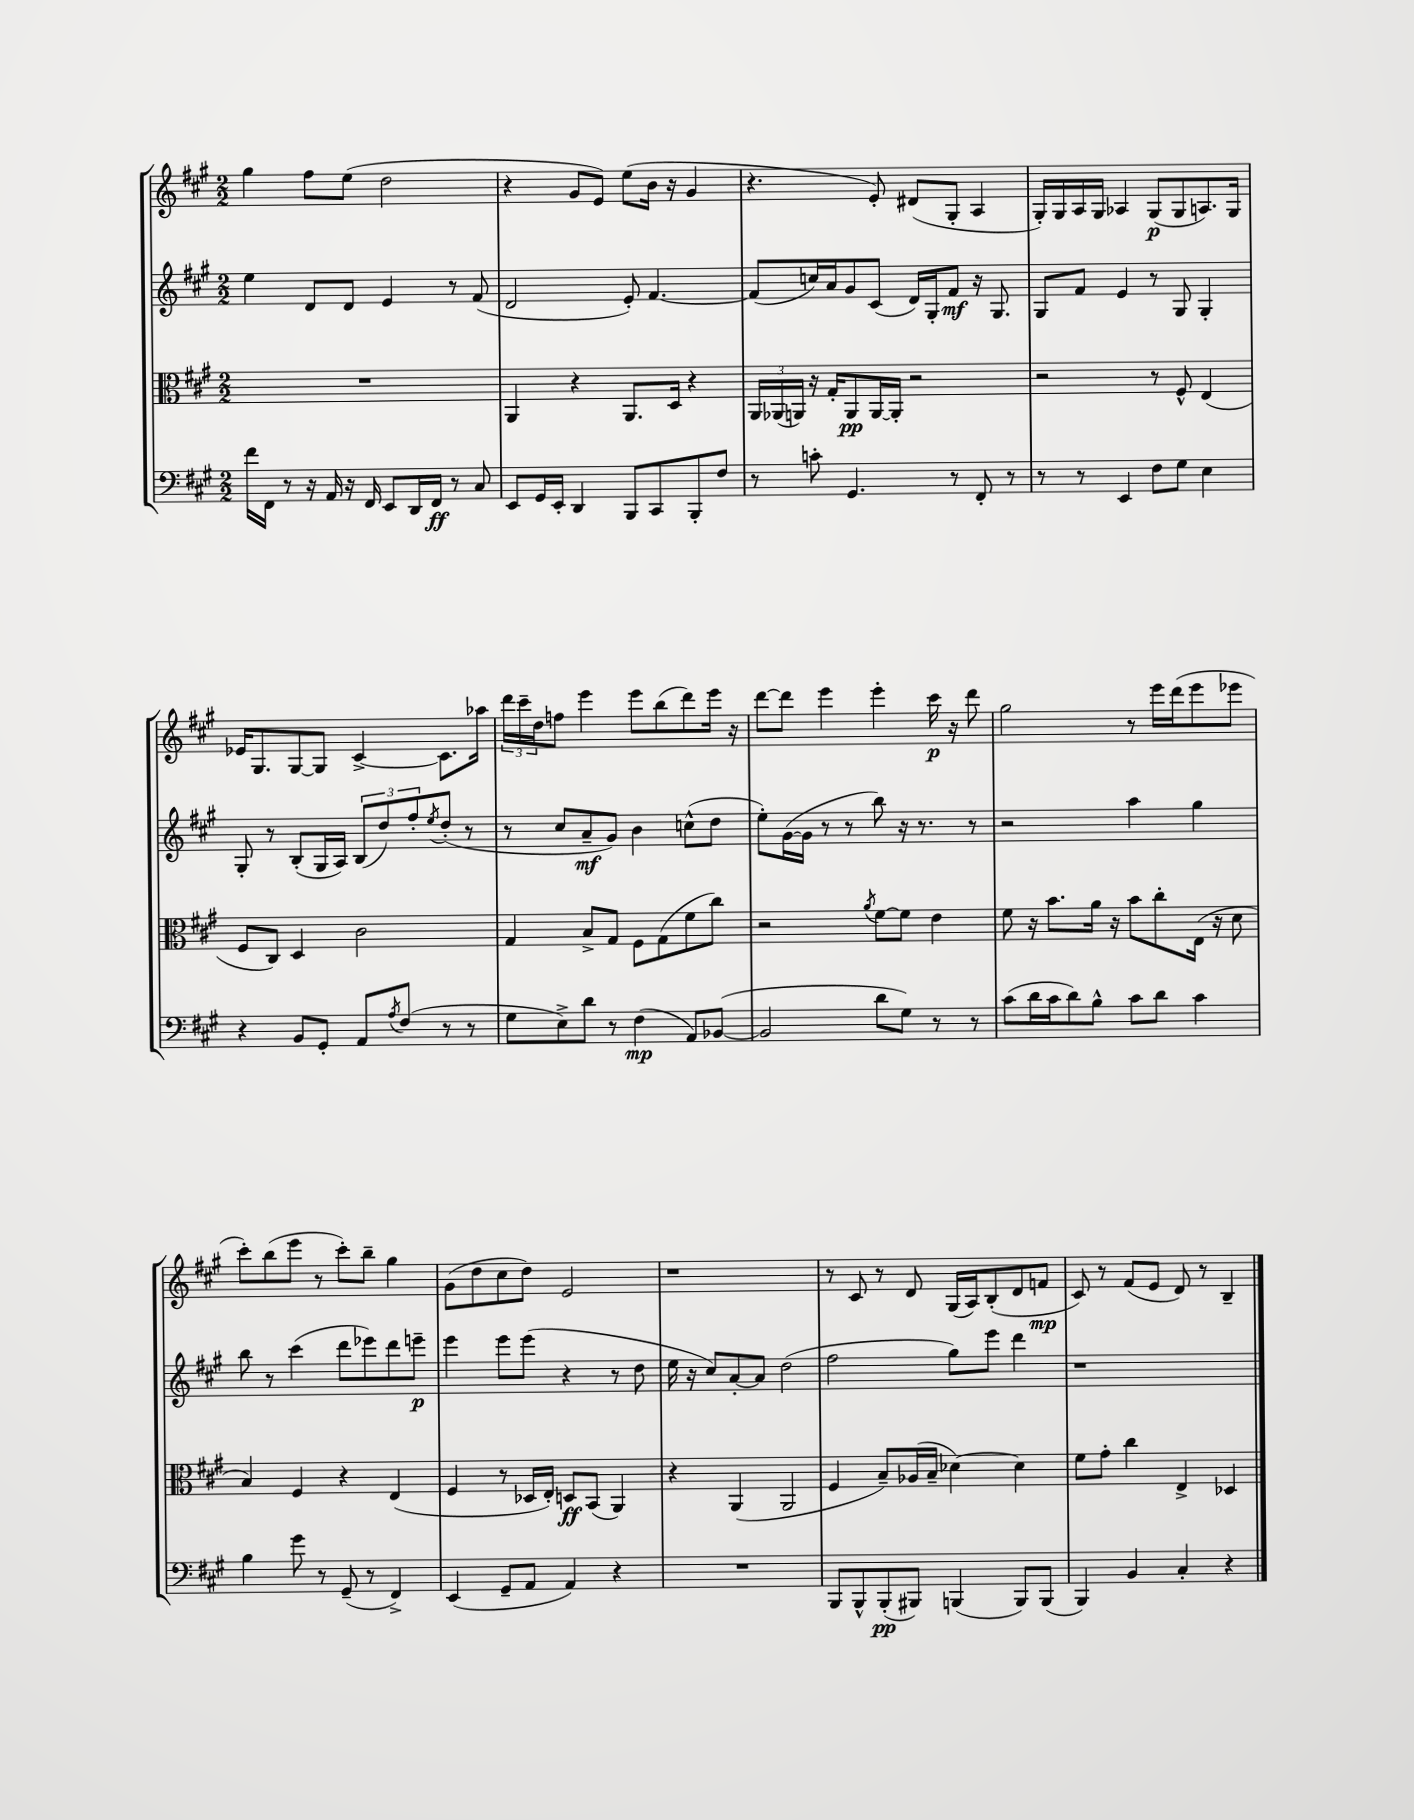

**kern	**kern	**kern	**kern
*staff4	*staff3	*staff2	*staff1
*clefF4	*clefC3	*clefG2	*clefG2
*k[f#c#g#]	*k[f#c#g#]	*k[f#c#g#]	*k[f#c#g#]
*M2/2	*M2/2	*M2/2	*M2/2
16f#	1r	4ee	4gg#
16FF#	.	.	.
8r	.	.	.
16r	.	8d	8ff#
16AA	.	.	.
16r	.	8d	(8ee
16FF#	.	.	.
8EE	.	4e	2dd
16DD	.	.	.
16FF#	.	.	.
8r	.	8r	.
8C#	.	(8f#	.
=	=	=	=
8EE	4AA	2d	4r
16GG#	.	.	.
16EE'	.	.	.
4DD	4r	.	8g#
.	.	.	8e)
8BBB	8.AA	8e')	(8ee
8CC#	.	[4.f#	16b
.	16D	.	16r
8BBB'	4r	.	4g#
8F#	.	.	.
=	=	=	=
8r	24AA	(8f#]	4.r
.	(24AA-	.	.
.	24AA)	.	.
8c'	16r	16cc)	.
.	16G#'	16a	.
4.GG#	8AA	8g#	.
.	[16AA	(8c#	8e')
.	16AA']	.	.
.	2r	16d)	(8d#
.	.	16G#'	.
8r	.	8f#	8G#'
8FF#'	.	16r	4A
.	.	8.G#	.
8r	.	.	.
=	=	=	=
8r	2r	8G#	16G#')
.	.	.	16G#
8r	.	8f#	16A
.	.	.	16G#
4EE	.	4e	4A-
8F#	8r	8r	(8G#
8G#	8F#^^	8G#	8G#
4E	(4E	4G#'	8.A)
.	.	.	16G#
=	=	=	=
4r	8F#	8G#'	16e-
.	.	.	8.G#
.	8C#)	8r	.
8BB	4D	(8B'	[8G#
8GG#'	.	16G#	8G#]
.	.	16A)	.
8AA	2c#	(12B	[4c#^
.	.	12dd)	.
8qA	.	.	.
(8F#	.	.	.
.	.	12ff#'	.
.	.	8qee	.
8r	.	(8dd'	8.c#]
8r	.	8r	.
.	.	.	16aa-
=	=	=	=
8G#	4G#	8r	24ddd
.	.	.	24ccc#~
.	.	.	24dd
8E^)	.	8cc#	8ff
8d	8B^	8a~	4eee
8r	8G#	8g#)	.
(4F#	8F#	4b	8eee
.	(8G#	.	(8bb
8AA)	8f#	(8cc^^	8ddd)
([8BB-	8cc#)	8dd	16eee
.	.	.	16r
=	=	=	=
2BB-]	2r	8ee')	[8ddd
.	.	([16g#	8ddd]
.	.	16g#]	.
.	.	8r	4eee
.	.	8r	.
.	8qa	.	.
8d	[8f#	8bb)	4eee'
8G#)	8f#]	16r	.
.	.	8.r	.
8r	4e	.	16ccc#
.	.	.	16r
8r	.	8r	8ddd
=	=	=	=
(8c#	8f#	2r	2gg#
16d	16r	.	.
16c#	8.b	.	.
8d)	.	.	.
8B^^	16a	.	.
.	16r	.	.
8c#	8b	4aa	8r
8d	8cc#'	.	16eee
.	.	.	(16ddd
4c#	(16E	4gg#	8eee
.	16r	.	.
.	8d	.	8eee-
=	=	=	=
4B	4B)	8bb	8ccc#')
.	.	8r	(8bb
8g#	4F#	(4ccc#	8eee
8r	.	.	8r
(8GG#~	4r	8ddd	8ccc#')
8r	.	8eee-)	8bb~
4FF#^)	(4E	8ddd	4gg#
.	.	8eee~	.
=	=	=	=
(4EE	4F#	4eee	(8g#
.	.	.	8dd
8GG#~	8r	8eee	8cc#
8AA	16D-	(8eee	8dd)
.	16E')	.	.
4AA)	8D	4r	2e
.	(8BB	.	.
4r	4AA)	8r	.
.	.	8dd	.
=	=	=	=
1r	4r	16ee	1r
.	.	16r	.
.	.	8cc#)	.
.	(4AA	[8a'	.
.	.	8a]	.
.	2AA	(2dd	.
=	=	=	=
8BBB	4F#	2ff#	8r
8BBB^^	.	.	8c#
(8BBB'	8B~)	.	8r
8BBB#)	(16A-	.	8d
.	16B~	.	.
(4BBB	[4d-)	8gg#)	(16G#
.	.	.	16A)
.	.	8eee	(8B'
8BBB)	4d-]	4ddd	8d
(8BBB	.	.	8f
=	=	=	=
4BBB)	8f#	1r	8c#)
.	8g#'	.	8r
4BB	4cc#	.	(8f#
.	.	.	8e
4C#'	4E^	.	8d)
.	.	.	8r
4r	4D-	.	4B~
==	==	==	==
*-	*-	*-	*-
